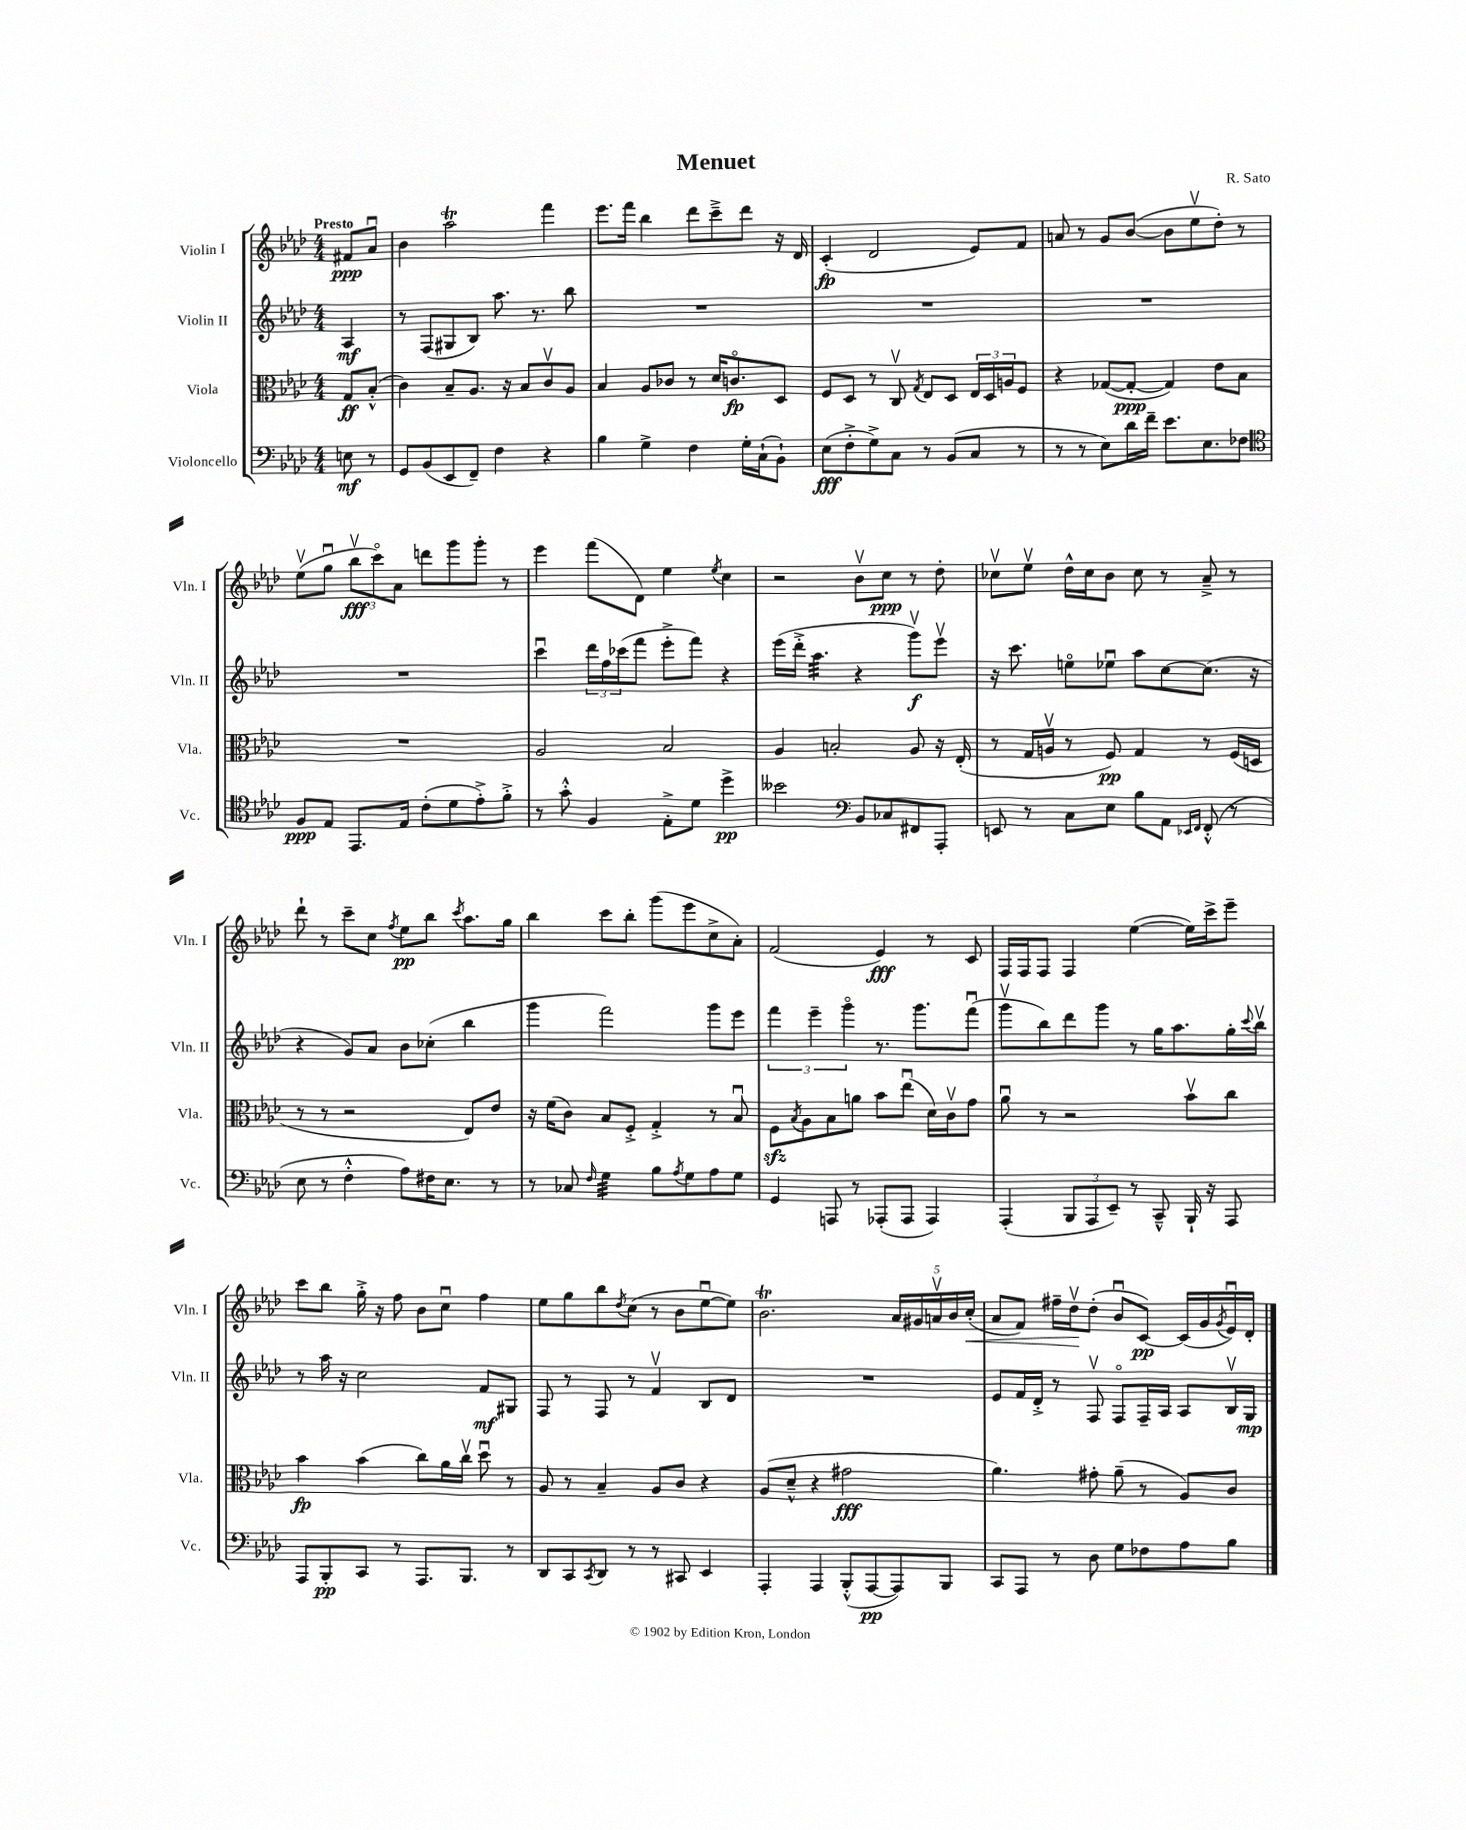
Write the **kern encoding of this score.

**kern	**kern	**kern	**kern
*staff4	*staff3	*staff2	*staff1
*clefF4	*clefC3	*clefG2	*clefG2
*k[b-e-a-d-]	*k[b-e-a-d-]	*k[b-e-a-d-]	*k[b-e-a-d-]
*M4/4	*M4/4	*M4/4	*M4/4
8E\	8G/L	4A-/	8f#/L
8r	(8B-'^^/J	.	8a-u/J
=	=	=	=
8GG/L	4c\)	8r	4b-\
(8BB-/	.	(8F/L	.
8EE-/	8B-~/L	8G#/	2aa-\
8FF~/J)	8.A-/J	8B-/J)	.
4F\	.	8.aa-\	.
.	16r	.	.
.	8B-/L	.	.
.	.	8.r	.
4r	8cv/	.	4fff\
.	8A-/J	8bb-\	.
=	=	=	=
4B-\	4B-/	1r	8.eee-\L
.	.	.	16fff\Jk
4G^\	8A-/L	.	4bb-\
.	8c-/J	.	.
4F\	8r	.	8ddd-\L
.	16d-/LK	.	8ccc~^\
.	8.co/	.	.
16G'\LL	.	.	8ddd-\J
(16C`\J	.	.	.
8BB-`\J)	8D-/J	.	16r
.	.	.	16d-/
=	=	=	=
(8E-\L	8F/L	1r	(4c'/
8F'^\	8D-/J	.	.
8G^\)	8r	.	2d-/
8C\J	8Cv/	.	.
.	8qG/	.	.
8r	8E-/L	.	.
(8BB-/L	8D-/J	.	.
8C/J	24E-/LL	.	8e-/L)
.	24D-/	.	.
.	24A/J	.	.
8r	8F/J	.	8f/J
=	=	=	=
8r	4r	1r	8a/
8r	.	.	8r
8E-\L)	([8G-/L	.	8g/L
16d-\L	8G-'/_J	.	([8b-/J
16f~\JJ	.	.	.
8.e-\L	4G-/])	.	8b-\]L
.	.	.	8ee-v\
8.E-\	.	.	.
.	8e-\L	.	8dd-'\J)
8F-\J	8B-\J	.	8r
=	=	=	=
*clefC4	*	*	*
8F/L	1r	1r	(8ee-v\L
8E-/J	.	.	8ggu\J
8.EE-/L	.	.	12bb-v\L
.	.	.	12ccco\)
.	.	.	12a-\J
16E-/Jk	.	.	.
(8c'\L	.	.	8ddd\L
8d-\	.	.	8ggg\
8e-'^\)	.	.	8ggg'\J
8f'^\J	.	.	8r
=	=	=	=
8r	2A-/	4cccu\	4eee-\
8g'^^\	.	.	.
4F/	.	24ddd-\LL	(8fff\L
.	.	24ff\	.
.	.	(24ccc-\J	.
.	.	8fff\J	8d-\J)
8E-'^\L	2B-/	8eee-'^\L	4ee-\
8d-\J	.	8fff\J)	.
.	.	.	8qee-/
4dd-^\	.	4r	4cc\
=	=	=	=
2b--\	4A-/	(16eee-\LL	2r
.	.	16ddd-'^\JJ	.
.	.	4.aa-\	.
.	2B'/	.	.
*clefF4	*	*	*
8BB-/L	.	4r	8b-v\L
8C-/	.	.	8cc\J
8FF#/	8A-/	8gggv\L)	8r
8AAA-'/J	16r	8eee-v\J	8dd-'\
.	(16E-'/	.	.
=	=	=	=
8EE/	8r	16r	8cc-v\L
.	.	8.ccc\	.
8r	16G/LL	.	8ee-v\J
.	16Av/JJ	.	.
8C\L	8r	8eeo\L	16dd-^^\LL
.	.	.	16cc-\J
8E-\J	8F/)	8ee-u\J	8b-\J
8B-\L	4G/	8aa-\L	8cc-\
8AA-\J	.	[8cc\	8r
16qqEE-/LL	.	.	.
16qqFF/JJ	.	.	.
(8FF'^^/	8r	(8.cc\]J	8a-~^/
8r	(16F/LL	.	8r
.	16D/JJ	16r	.
=	=	=	=
8E-\	8r	4r	8ddd-`\
8r	8r	.	8r
4F'^^\	2r	8g/L)	8ccc~\L
.	.	8a-/J	8cc\J
.	.	.	8qff/
8A-\L)	.	8b-\L	8ee-\L
16F#\K	.	(8cc-'\J	8bb-\J
8.E-\J	.	.	.
.	.	.	8qccc/
.	8E-/L)	4bb-\	8.aa-\L
8r	8e-/J	.	.
.	.	.	16gg\Jk
=	=	=	=
8r	16r	4ggg\	4bb-\
.	(16f\LK	.	.
8C-/	8c\J)	.	.
16qqF/	.	.	.
4G\	8B-/L	2fff\)	8ccc\L
.	8F'^/J	.	8bb-'\J
8B-\L	4G'^/	.	(8ggg\L
8qA-/	.	.	.
8G\	.	.	8eee-\
8A-\	8r	8ggg\L	8cc^\
8G\J	8B-u/	8eee-\J	8a-'\J)
=	=	=	=
4GG/	8F\L	6fff\	(2f/
.	8qB-/	.	.
.	8A-\	.	.
.	.	6eee-~\	.
8AAA/	8B-\	.	.
.	.	6gggo\	.
8r	8a\J	.	.
(8AAA-'/L	8b-\L	8.r	4e-/)
8AAA-/J	(8ee-u\J	.	.
.	.	8.ggg\L	.
4AAA-/)	16d-\LL)	.	8r
.	16cv\J	.	.
.	8g\J	(8fffu\J	8c/
=	=	=	=
(4AAA-'/	8a-u\	8gggv\L	16F/LL
.	.	.	16F/J
.	8r	8bb-\)	8F/J
12BBB-/L	2r	8ddd-\	4F/
12AAA-/	.	.	.
.	.	8ggg\J	.
12EE-~/J)	.	.	.
8r	.	8r	([4ee-\
8CC~^^/	.	16gg\LK	.
.	.	8.aa-\	.
16BBB-`/	8b-v\L	.	16ee-\]LL)
16r	.	.	16ccc^\J
8AAA-/	8cc\J	16gg'\L	8eee-~\J
.	.	8qqccc/	.
.	.	16bb-v\JJ	.
=	=	=	=
8AAA-/L	4b-\	8r	8ccc\L
8BBB-'/	.	16aa-\	8bb-\J
.	.	16r	.
8CC/J	(4b-\	2cc\	16gg'^\
.	.	.	16r
8r	.	.	8ff\
8.AAA-/L	8cc\L)	.	8b-\L
.	16a-\L	.	8ccu\J
8.BBB-/J	16ccv\JJ	.	.
.	8dd-u\	8f/L	4ff\
8r	8r	8G#/J	.
=	=	=	=
8DD-/L	8A-/	8F/	8ee-\L
8CC/	8r	8r	8gg\
8qCC/	.	.	.
8DD-/J	4B-~/	8F/	8bb-\
.	.	.	8qdd-/
8r	.	8r	(8cc\J
8r	8A-/L	4fv/	8r
8CC#/	8c/J	.	8b-\L
4EE-/	4r	8B-/L	[8ee-u\
.	.	8d-/J	8ee-\]J)
=	=	=	=
4AAA-'/	(8A-/L	1r	2.b-\
.	8d-~^^/J	.	.
4AAA-/	4r	.	.
(8BBB-'^^/L	2g#\	.	.
[8AAA-/	.	.	.
8AAA-/])	.	.	20a-/LL
.	.	.	20g#/
.	.	.	20av/
8BBB-/J	.	.	.
.	.	.	20b-/
.	.	.	(20cc'/JJ
=	=	=	=
8CC/L	4.a-\)	8e-/L	8a-/L
8AAA-/J	.	16f/L	8f/J)
.	.	16d-'^/JJ	.
8r	.	8r	16ff#~\LL
.	.	.	16dd-v\J
8D-\	8g#'\	8Fv/	(8dd-'\J
8G\L	(8a-~\	8Fo/L	8b-u/L
8F-\	8r	16F~/L	[8c/J)
.	.	16A-/JJ	.
8A-\	8A-/L)	8A-/L	(16c/]LL
.	.	.	16g/
.	.	.	8qg/
8B-\J	8c/J	16B-v/L	16e-u/)
.	.	16G/JJ	16d-'/JJ
==	==	==	==
*-	*-	*-	*-
